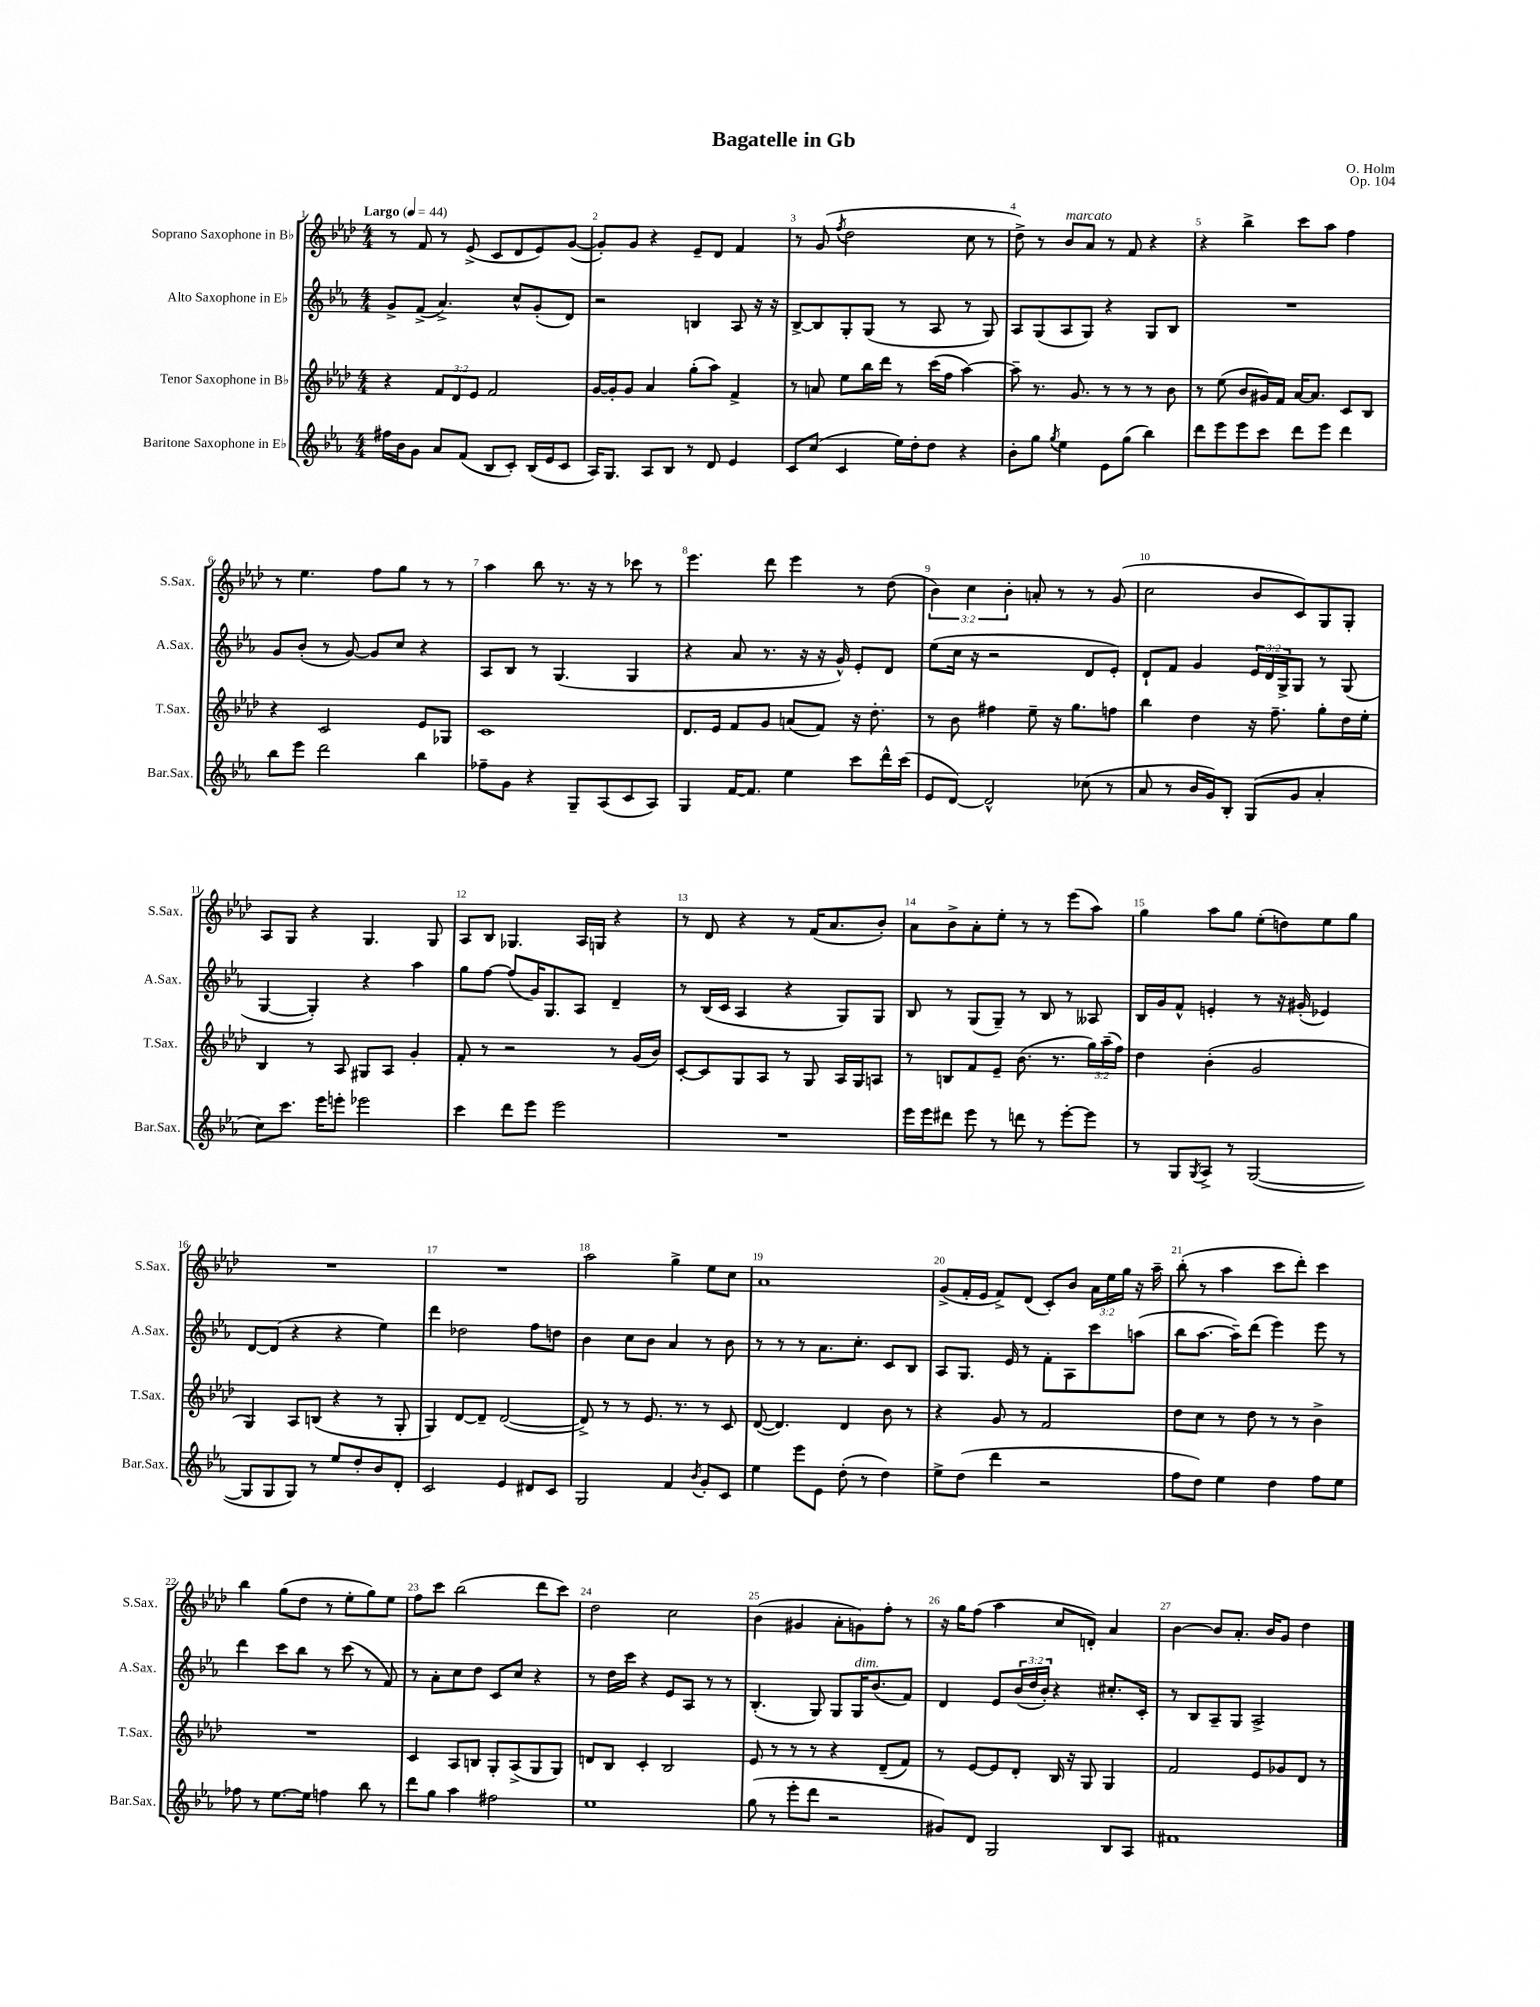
\header { title = "Bagatelle in Gb" composer = "O. Holm" opus = "Op. 104" }
<<
\new StaffGroup <<
\new Staff = "s0" \with { instrumentName = "Soprano Saxophone in Bb" shortInstrumentName = "S.Sax." } {
    \clef treble \key aes \major \numericTimeSignature \time 4/4 \override Staff.TupletNumber.text = #tuplet-number::calc-fraction-text \tempo "Largo" 4 = 44
    r8 f'8 r8 ees'8->( c'8 des'8 ees'8) g'8~( |
    g'8-.) g'8 r4 ees'8-- des'8 f'4 |
    r8 g'8( \acciaccatura { f''8 } des''2 c''8 r8 |
    des''8->) r8 bes'8^\markup { \italic "marcato" } aes'8 r8 f'8 r4 |
    r4 bes''4-> c'''8 aes''8 f''4 |
    r8 ees''4. f''8 g''8 r8 r8 |
    aes''4 bes''8 r8. r16 r8 ces'''8 r8 |
    ees'''4. des'''8 ees'''4 r8 des''8( |
    \tuplet 3/2 { bes'4) c''4 bes'4-. } a'8-. r8 r8 g'8( |
    c''2 bes'8 c'8) g8 g8-. |
    aes8 g8 r4 g4. g8 |
    aes8 bes8 ges4. aes16 g16 r4 |
    r8 des'8 r4 r8 f'16( aes'8. bes'8-.) |
    aes'8 bes'8-> aes'8-. ees''8-. r8 r8 ees'''8( aes''8) |
    g''4 aes''8 g''8 ees''8-.( d''8) ees''8 g''8 |
    R1 |
    R1 |
    aes''2 g''4-> ees''8 c''8 |
    aes'1 |
    g'8->( f'16-. ees'16 f'8->) des'8( c'8-.) bes'8 \tuplet 3/2 { aes'16 ees''16 g''16 } r16 aes''16-- |
    bes''8-.( r8 aes''4 c'''8 des'''8-.) c'''4 |
    bes''4 g''8( des''8 r8 ees''8-. g''8) ees''8 |
    f''8 c'''8 bes''2( des'''8 c'''8) |
    des''2 c''2 |
    bes'4( gis'4 aes'8-. g'8) f''8-. r8 |
    r16 g''16 f''8( aes''4 c''8 d'8-.) aes'4 |
    bes'4~ bes'8 aes'8.-. bes'16 g'8 des''4 \bar "|." |
}
\new Staff = "s1" \with { instrumentName = "Alto Saxophone in Eb" shortInstrumentName = "A.Sax." } {
    \clef treble \key ees \major \numericTimeSignature \time 4/4 \override Staff.TupletNumber.text = #tuplet-number::calc-fraction-text
    g'8-> f'8->( aes'4.->) c''8-^ g'8-.( d'8) |
    r2 b4 aes8 r16 r16 |
    bes8~-> bes8 g8-. g8( r8 aes8 r8 g8) |
    aes8 g8( aes8 g8) r4 g8 bes8 |
    R1 |
    g'8 bes'8-.( r8 g'8~) g'8 c''8 r4 |
    aes8 bes8 r8 g4.( g4 |
    r4 aes'8 r8. r16 r16 g'16-^) ees'8-. d'8 |
    ees''8( c''16 r16 r2 d'8 ees'8-.) |
    d'8-! f'8 g'4 \tuplet 3/2 { ees'16 d'16 g16-> } g8 r8 g8( |
    g4~ g4-.) r4 aes''4 |
    g''8 f''8~ f''8( g'16) g8. aes8 d'4-- |
    r8 bes16( c'16 aes4 r4 g8) g8 |
    bes8 r8 g8( g8--) r8 bes8 r8 aeses8 |
    bes16 g'16 f'8-^ e'4-. r8 r16 gis'16-.( ees'4) |
    d'8~ d'8( r4 r4 ees''4) |
    d'''4 des''2 f''8 d''8 |
    bes'4 c''8 bes'8 aes'4 r8 bes'8 |
    r8 r8 r8 aes'8. c''8.-. c'8 bes8 |
    aes8 g8. ees'16 r8 f'8-. aes8 c'''8 a''8( |
    bes''8 aes''8.~ aes''16--) d'''8( ees'''4) ees'''8 r8 |
    d'''4 c'''8 bes''8 r8 c'''8( r8 f'8) |
    r8 aes'8-. c''8 d''8 c'8 c''8 r4 |
    r8 d''16 c'''16 r4 ees'8 aes8 r8 r8 |
    bes4.-.( g8) g8 g16^\markup { \italic "dim." } bes'8.( f'8) |
    d'4 ees'8 \tuplet 3/2 { bes'16( d''16 bes'16-.) } r4 cis''8.-. c'16-. |
    r8 bes8 aes8-- g8 aes2-> \bar "|." |
}
\new Staff = "s2" \with { instrumentName = "Tenor Saxophone in Bb" shortInstrumentName = "T.Sax." } {
    \clef treble \key aes \major \numericTimeSignature \time 4/4 \override Staff.TupletNumber.text = #tuplet-number::calc-fraction-text
    r4 \tuplet 3/2 { f'8 des'8 ees'8 } f'2 |
    g'16~ g'16-. g'8 aes'4 g''8-.( aes''8) f'4-> |
    r8 a'8 ees''8 bes''16 des'''16 r8 c'''16( f''16 aes''4~) |
    aes''8-- r8. g'8. r8 r8 r8 bes'8 |
    r8 ees''8( bes'8 gis'16) f'16 aes'16~ aes'8. c'8 bes8 |
    r4 c'2 ees'8 ges8 |
    c'1 |
    des'8. ees'16 f'8 g'8 a'8( f'8) r16 des''8.-. |
    r8 bes'8 fis''4 ees''8-- r16 g''8. f''8 |
    bes''4 des''4 r16 f''8.-- g''8-. des''16 ees''16-. |
    bes4 r8 aes8 gis8 aes8 g'4-. |
    f'8-. r8 r2 r8 g'16( bes'16) |
    c'8~-. c'8 g8 aes8 r8 g8 aes16 g16 a8 |
    r8 b8 f'8 ees'8-- bes'8.( r8. \tuplet 3/2 { g''16) aes''16--( f''16) } |
    des''4 bes'4-.( g'2 |
    g4) aes8 b8( r4 r8 g8-. |
    g4) des'8~ des'8-- des'2~( |
    des'8->) r8 r8 ees'8. r8. r8 c'8 |
    des'8~( des'4.) des'4 bes'8 r8 |
    r4 g'8 r8 f'2 |
    des''8 c''8 r8 des''8 r8 r8 bes'4-> |
    R1 |
    c'4 aes8 b8 g8-. aes8->( g8 g8) |
    d'8 bes8 c'4-. bes2 |
    ees'8 r8 r8 r8 r4 des'8--( f'8) |
    r8 ees'8~ ees'8 des'8-. bes16 r16 g8 g4 |
    f'2 ees'8 ges'8 des'8 r8 \bar "|." |
}
\new Staff = "s3" \with { instrumentName = "Baritone Saxophone in Eb" shortInstrumentName = "Bar.Sax." } {
    \clef treble \key ees \major \numericTimeSignature \time 4/4
    fis''16 bes'16 g'8 aes'8 f'8( bes8 c'8-.) bes16( ees'16 c'8 |
    aes16) g8. aes8 bes8 r8 d'8 ees'4 |
    c'8 c''8( c'4 ees''16) d''16-. d''8 r4 |
    bes'8-. g''8 \acciaccatura { g''8 } ees''4 ees'8 g''8( bes''4) |
    d'''8 ees'''8 ees'''8 c'''8 d'''8 ees'''8 d'''4 |
    bes''8 ees'''8 d'''2 bes''4 |
    fes''8-- g'8 r4 g8-- aes8( c'8 aes8) |
    g4 f'16~ f'8. ees''4 c'''8 d'''16-^ c'''16( |
    ees'8 d'8~) d'2-^ ces''8( r8 |
    aes'8 r8 bes'16 g'16) bes8-. g8( g'8 aes'4-. |
    c''8) c'''8. ees'''16 e'''8-. ees'''2 |
    c'''4 d'''8 ees'''8 ees'''2 |
    R1 |
    ees'''16 ees'''16 dis'''8 ees'''8 r8 d'''8 r8 ees'''8~-. ees'''8 |
    r8 g8 \acciaccatura { g8 } aes8-> r8 g2~( |
    g8 g8 g8) r8 ees''8 d''8-. bes'8 d'8-. |
    c'2 ees'4 dis'8 c'8 |
    g2 f'4 \acciaccatura { bes'8 } g'8-. c'8 |
    ees''4 ees'''8 ees'8 d''8-.( r8 d''4) |
    ees''8-> d''8( d'''4 r2 |
    f''8 d''8) ees''4 d''4 f''8 ees''8 |
    fes''8 r8 ees''8.~ ees''16 f''4 bes''8 r8 |
    d'''8 g''8 aes''4 fis''2 |
    ees''1 |
    g''8( r8 ees'''8-. d'''8 r2 |
    gis'8) d'8 g2 bes8 aes8 |
    fis'1 \bar "|." |
}
>>
>>
\layout { \context { \Score \override BarNumber.break-visibility = ##(#f #t #t) barNumberVisibility = #all-bar-numbers-visible } }
